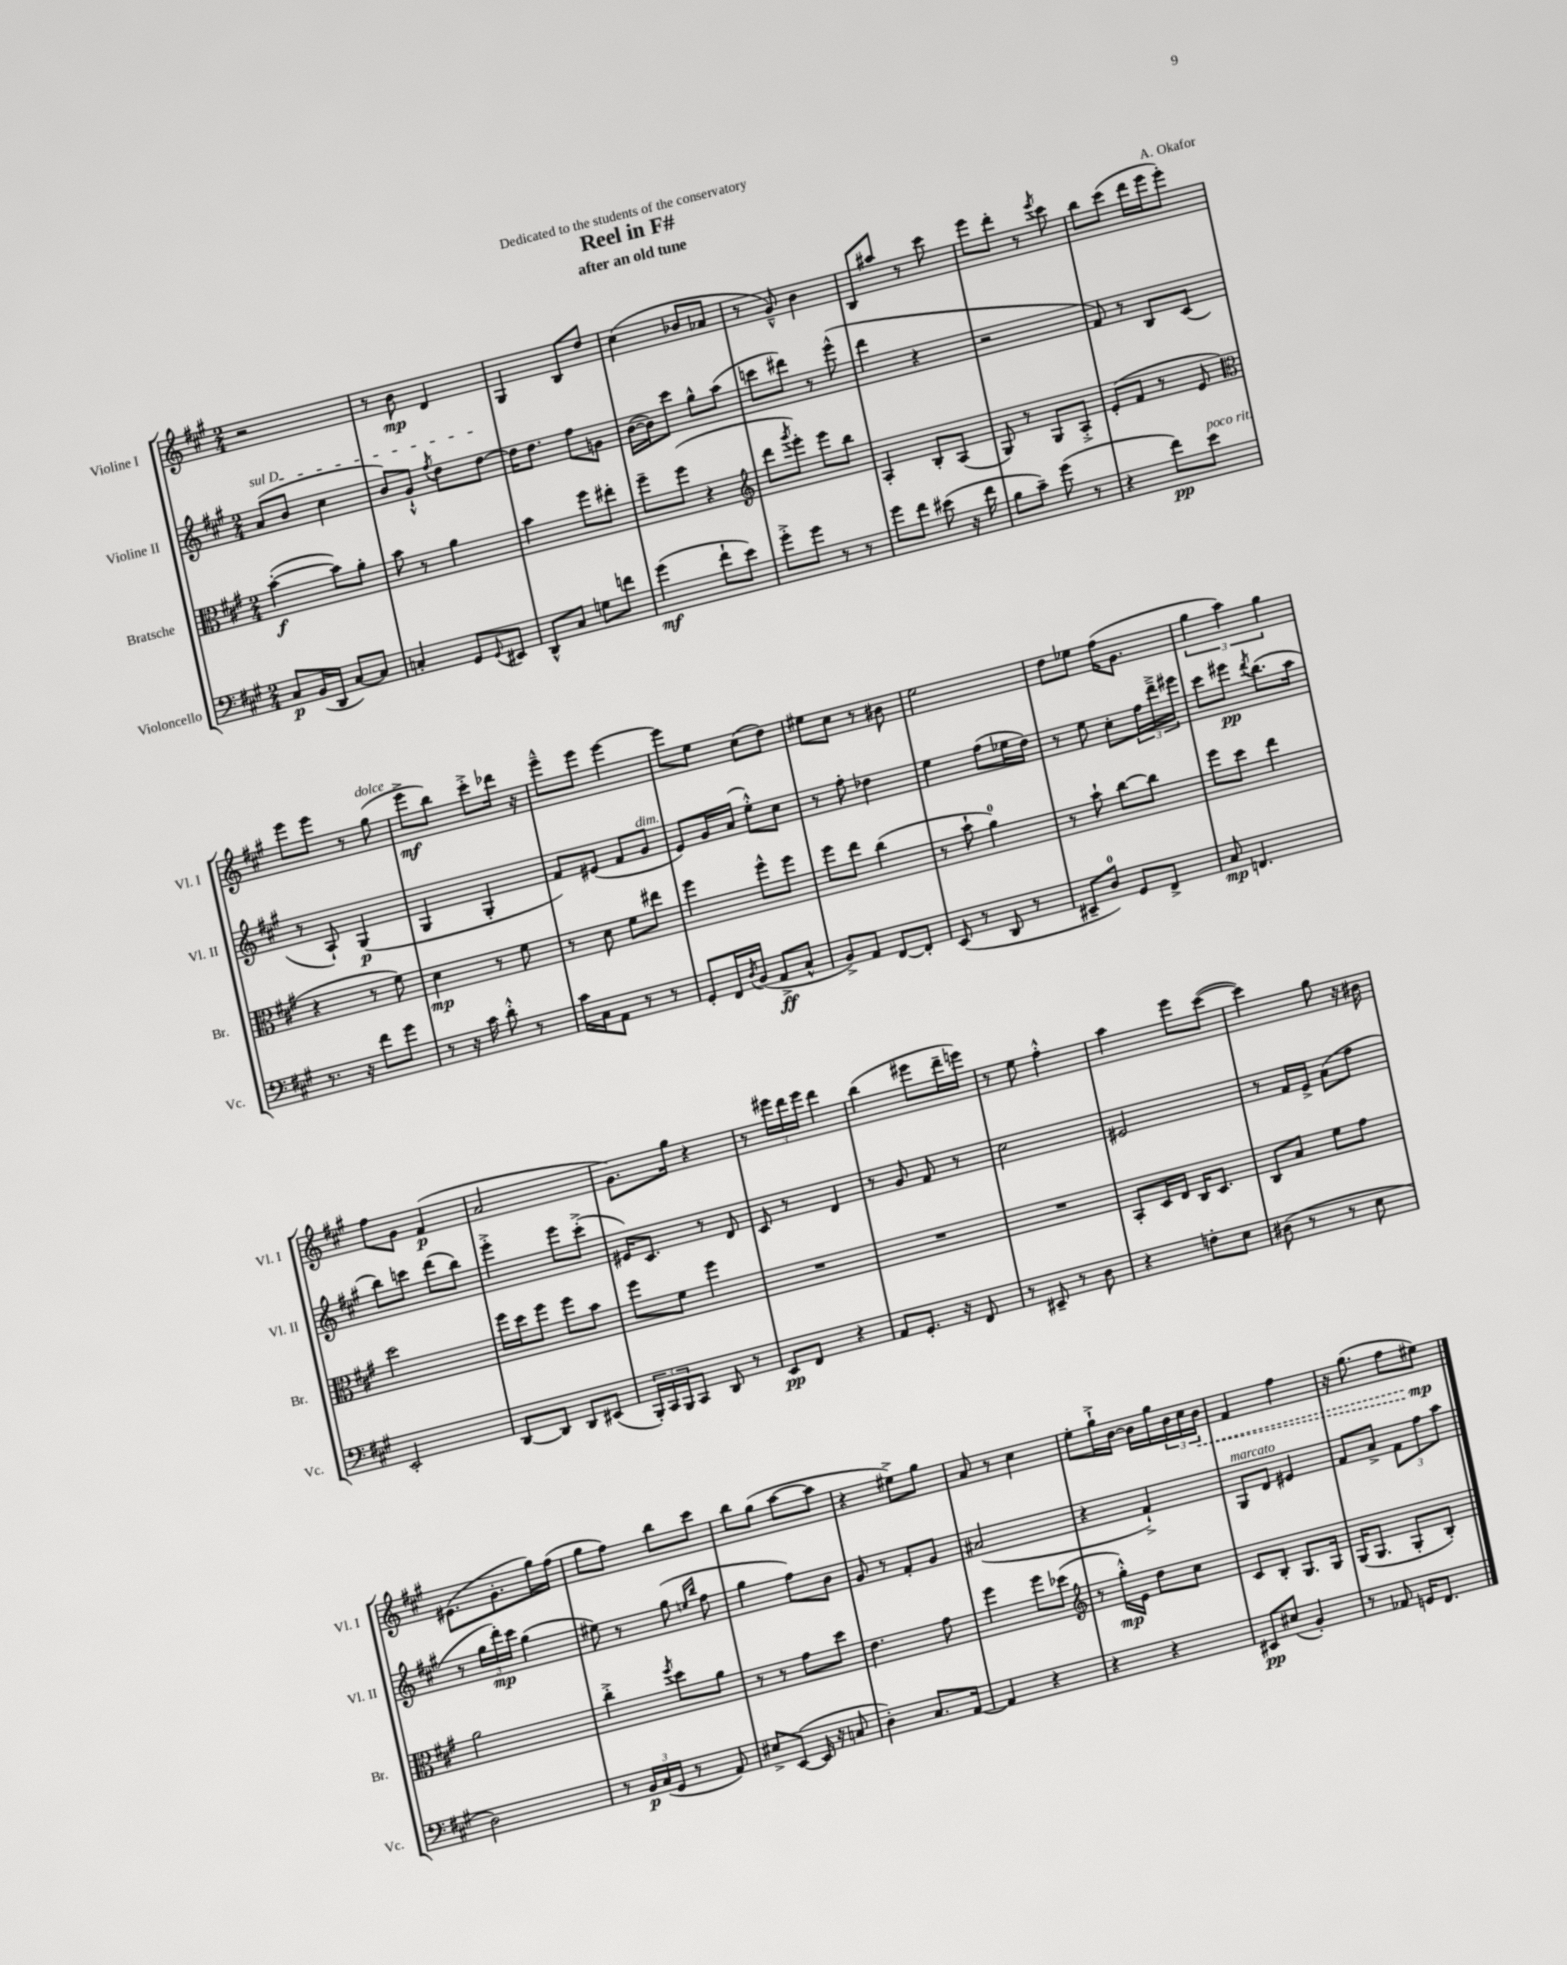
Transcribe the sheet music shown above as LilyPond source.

\header { title = "Reel in F#" composer = "A. Okafor" subtitle = "after an old tune" dedication = "Dedicated to the students of the conservatory" }
<<
\new StaffGroup <<
\new Staff = "s0" \with { instrumentName = "Violine I" shortInstrumentName = "Vl. I" } {
    \clef treble \key a \major \numericTimeSignature \time 2/4
    r2 |
    r8 b'8\mp d'4 |
    gis4 b8 d''8 |
    cis''4( bes'8 aes'8 |
    r8 gis'8---^) b'4 |
    b8 ais''8 r8 cis'''8 |
    e'''8 d'''8-. r8 \acciaccatura { e'''8 } cis'''8 |
    b''8 cis'''8( d'''16 e'''16 e'''8-.) |
    e'''8 e'''8 r8 gis''8^\markup { \italic "dolce" }( |
    e'''8->\mf b''8) cis'''8-.-> des'''16 r16 |
    e'''8---^ e'''8 e'''4~ |
    e'''8 e''8 cis''8( d''8) |
    eis''8 cis''8 r8 bis'8 |
    e''2 |
    d''8 ees''8 fis''16( gis'8. |
    \tuplet 3/2 { gis''4 a''4) gis''4 } |
    fis''8 gis'8 fis'4\p( |
    a'2 |
    gis'8.) gis''16 r4 |
    r8 \tuplet 3/2 { eis'''16 d'''16 eis'''16 } d'''4 |
    b''4( eis'''8 d'''16-- e'''16) |
    r8 e''8 fis''4-.-^ |
    a''4 e'''8 cis'''8~( |
    cis'''4) gis''8 r16 bis'16 |
    eis'8.( gis'8.-. gis''16) fis''16( |
    gis''8 fis''8) b''8 cis'''8 |
    b''8 gis''8( a''8~ a''8 |
    r4 eis''8->) gis''8 |
    a'8 r8 cis''4 |
    e''8-. gis''16-!-> b'16~ b'16 gis''16 \tuplet 3/2 { b'16 cis''16 \once \override Hairpin.style = #'dashed-line b'16\< } |
    fis'4 fis''4 |
    r16 gis''8.( fis''8 eis''8\mp\!) \bar "|." |
}
\new Staff = "s1" \with { instrumentName = "Violine II" shortInstrumentName = "Vl. II" } {
    \clef treble \key a \major \numericTimeSignature \time 2/4
    \once \override TextSpanner.bound-details.left.text = \markup { \italic "sul D" } a'8\startTextSpan( b'8 cis''4 |
    b'8) gis'8-!-^ \acciaccatura { fis''8 } d''8 d''8~\stopTextSpan |
    d''16 d''8. fis''8 g'8 |
    b'16~( b'16) cis'''8 gis''8-^ a''8( |
    c'''8 dis'''8) r8 e'''8-^( |
    d'''4 r4 |
    r2 |
    fis'8) r8 b8 cis'8( |
    r8 a8-!) gis4\p( |
    gis4 gis4-. |
    fis'8) eis'8( fis'8 gis'8^\markup { \italic "dim." } |
    e'8) gis'16 a'16( e''8-.-^) cis''8 |
    r8 fis''8-. des''4 |
    e''4 fis''8( ees''16 d''16) |
    r8 e''8 cis''8-. \tuplet 3/2 { fis''16 d'''16---> eis'''16 } |
    cis'''8 eis'''8\pp \acciaccatura { d'''8 } b''8.( a''16 |
    b''8) c'''8 d'''8( b''8) |
    e'''4-.-> e'''8 cis'''8-.->( |
    eis'16) cis'8. r8 d'8 |
    cis'8 r8 d'4 |
    r8 gis'8 fis'8 r8 |
    cis''2 |
    eis'2 |
    r8 fis'16 e'16-> a'8( fis''8 |
    r8 \tuplet 3/2 { gis''16 d'''16-.\mp) cis'''16 } gis''4( |
    eis''8) r8 gis''8( \grace { e''16 b''16 } fis''8 |
    gis''4 fis''8) b'8 |
    gis'8 r8 fis'8-. gis'8 |
    ais'2( |
    r4 fis'4-!->) |
    gis8^\markup { \italic "marcato" } d'8 eis'4 |
    fis'8 a'8-> \tuplet 3/2 { fis'8 fis''8 a''8 } \bar "|." |
}
\new Staff = "s2" \with { instrumentName = "Bratsche" shortInstrumentName = "Br." } {
    \clef alto \key a \major \numericTimeSignature \time 2/4
    b'4~-.\f( b'8) a'8-. |
    b'8 r8 a'4 |
    b'4 fis''8 eis''8-. |
    fis''8-- fis''8( r4 |
    \clef treble d'''8 \acciaccatura { gis'''8 } e'''8-.) e'''8 b''8 |
    a4-. b8-. a8( |
    gis8) r8 gis8 a8-.-> |
    e'8-.( fis'8 r8 e'8 |
    \clef alto r4 r8 fis'8) |
    d'4\mp r8 fis'8 |
    r8 d'8 fis'8 eis''8 |
    fis''4 fis''8-^ fis''8 |
    fis''8 e''8 cis''4( |
    r8 b'8-! a'4-0) |
    r8 b'8-! cis''8~ cis''8 |
    fis''8 d''8 e''4 |
    d''2 |
    fis''16 d''16 fis''8 fis''8 b'8 |
    fis''8 fis'8 fis''4 |
    R2 |
    R2 |
    R2 |
    b,8-. d16 e16 cis16 d8. |
    cis8 b8 fis'8 gis'8 |
    a'2 |
    cis''4-.-> \acciaccatura { fis''8 } d''8 a'8 |
    r8 r8 gis'8 d''8 |
    e'4. gis'8 |
    fis''4 fis''8 des''8( |
    \clef treble r8 gis''16-.-^\mp) e'16 d''8 cis''8 |
    cis'8 b8-. gis8. gis16 |
    gis16( gis8. gis8-. b8-.) \bar "|." |
}
\new Staff = "s3" \with { instrumentName = "Violoncello" shortInstrumentName = "Vc." } {
    \clef bass \key a \major \numericTimeSignature \time 2/4
    cis8\p b,16( d,16 cis8~) cis8 |
    c4-. gis,8 \appoggiatura { gis,8 } eis,8 |
    d,8-^ cis8 g8 f'8 |
    gis'4\mf( fis'8-! e'8) |
    gis'8-.-> gis'8 r8 r8 |
    gis'8 fis'8 eis'8( r16 fis'16 |
    b8 cis'8--) gis'8( r8 |
    r4 fis'8\pp) e'8^\markup { \italic "poco rit." } |
    r8. r16 fis'8 gis'8 |
    r8 r16 cis'16 d'8-.-^ r8 |
    cis'16 cis16 a,8 r8 r8 |
    gis,8-. fis,16 \acciaccatura { d8 } b,16( a,8->\ff cis8-^ |
    b,8->) a,8 fis,8~ fis,8-. |
    e,8( r8 d,8 r8 |
    eis,8-- d8-0) gis,8 fis,8-> |
    cis8\mp f,4. |
    e,2-. |
    d,8~ d,8 d,8 eis,8( |
    \tuplet 3/2 { b,,16-.) cis,16 b,,16 } cis,8 d,8 r8 |
    e,8\pp fis,8 r4 |
    a,8 gis,8.-. r16 fis,8 |
    r8 eis,8-- r8 d8 |
    r4 f8-. e8 |
    dis8( r8 r8 e8 |
    d2) |
    r8 \tuplet 3/2 { b,16\p cis16( gis,16 } r8 a,8) |
    eis8-> e,8~( e,16 r16 c8 |
    d4-.) cis8. a,16~ |
    a,4 r4 |
    r4 r4 |
    eis,8\pp eis8( b,4-.) |
    r8 aes,8 g,16 fis,8. \bar "|." |
}
>>
>>
\layout { \context { \Score \remove "Bar_number_engraver" } }
